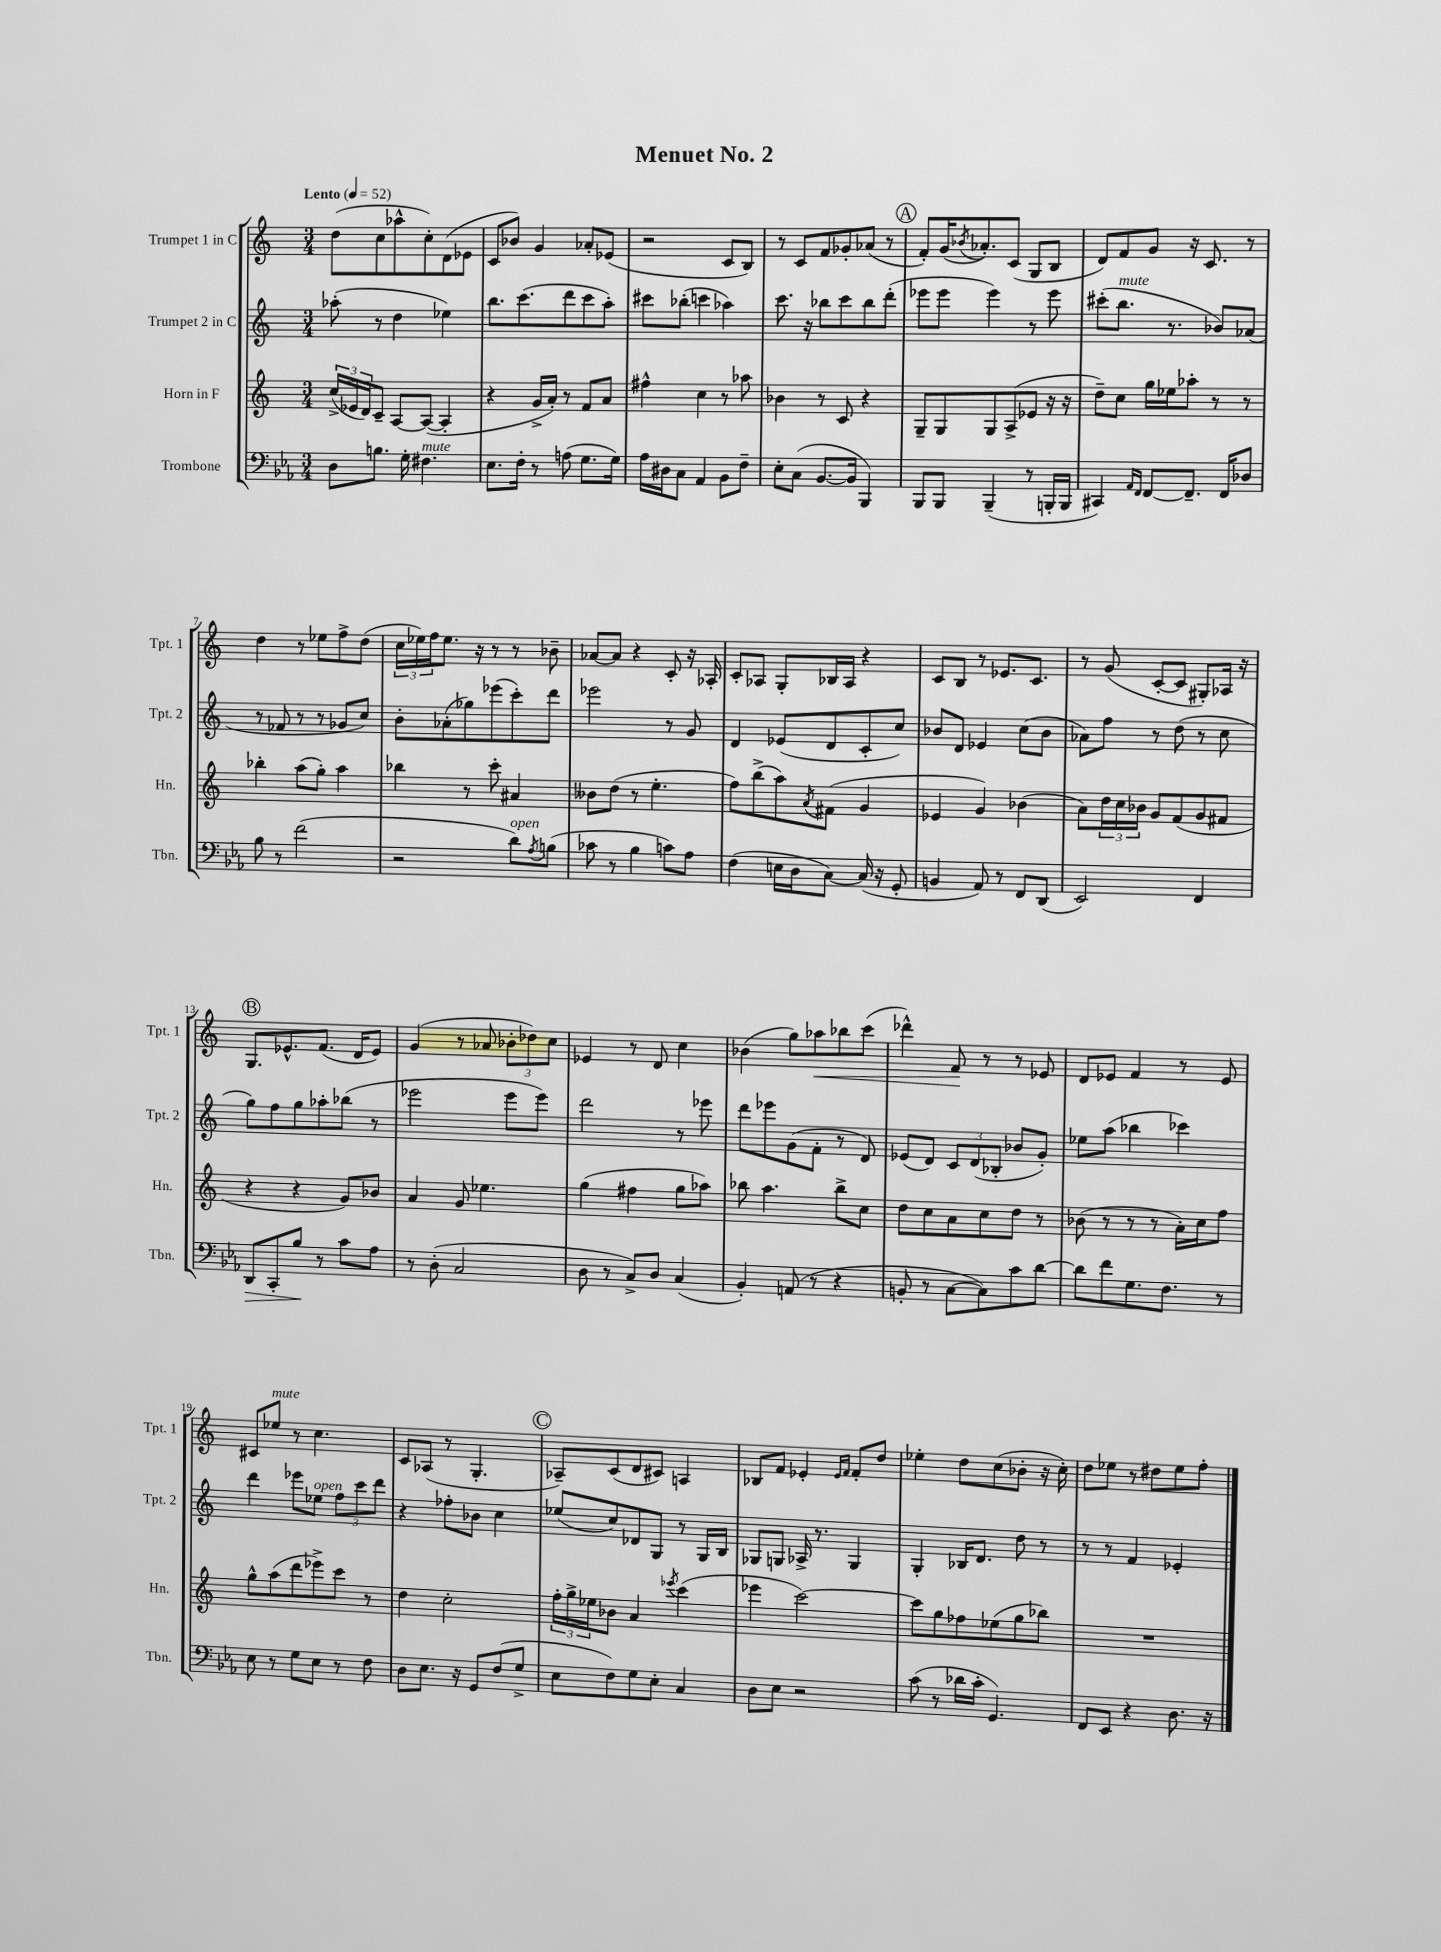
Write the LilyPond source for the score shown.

\header { title = "Menuet No. 2" }
<<
\new StaffGroup <<
\new Staff = "s0" \with { instrumentName = "Trumpet 1 in C" shortInstrumentName = "Tpt. 1" } {
    \clef treble \key c \major \numericTimeSignature \time 3/4 \tempo "Lento" 4 = 52
    d''8( c''8 aes''8-^ c''8-.) d'8( ees'8 |
    c'8 bes'8) g'4 aes'8-. ees'8( |
    r2 c'8 b8) |
    r8 c'8 f'8 ges'8-. aes'8( r8 |
    \mark \markup { \circle "A" } f'8-.) g'16( \acciaccatura { bes'8 } aes'8.-.) c'8( g8 b8 |
    d'8) f'8 g'8 r16 c'8. r8 |
    d''4 r8 ees''8 f''8-> d''8( |
    \tuplet 3/2 { c''16 ees''16) f''16 } ees''8. r16 r8 r8 bes'8-- |
    aes'8~ aes'8 r4 c'8-. r16 aes16-. |
    c'8-. aes8 g8-. bes16 aes16 r4 |
    c'8 b8 r8 ees'8. c'8. |
    r8 g'8( c'8~-. c'8 gis8-.) aes16 r16 |
    \mark \markup { \circle "B" } g8. ees'8.-^ f'8.( d'16 ees'8) |
    g'4( r8 aes'8 \tuplet 3/2 { bes'8-. des''8) c''8 } |
    ees'4 r8 d'8 c''4 |
    bes'4( g''8) aes''8\< bes''8 c'''8( |
    des'''4-^) f'8\! r8 r8 ees'8 |
    d'8 ees'8 f'4 r8 ees'8 |
    cis'8 ees''8^\markup { \italic "mute" } r8 c''4. |
    c'8 aes8( r8 g4.-. |
    \mark \markup { \circle "C" } aes8--) c'8( d'8 cis'8) a4 |
    bes8 f'8 ees'4-. \grace { ees'16 f'16 } f'8-. d''8 |
    ees''4-. d''8 c''8( bes'8-. r16 c''16-.) |
    d''8 ees''8 r8 dis''8 ees''8 f''8-. \bar "|." |
}
\new Staff = "s1" \with { instrumentName = "Trumpet 2 in C" shortInstrumentName = "Tpt. 2" } {
    \clef treble \key c \major \numericTimeSignature \time 3/4
    aes''8-.( r8 d''4 ees''4) |
    b''8. c'''8.( d'''8 c'''8 a''8-.) |
    cis'''8 bes''8-.( c'''4 aes''4) |
    c'''8. r16 bes''8 c'''8 bes''8 d'''8-.( |
    \mark \markup { \circle "A" } ees'''8 ees'''8 ees'''4) r8 ees'''8 |
    cis'''8-.( b''8.^\markup { \italic "mute" } r8. bes'8) aes'8( |
    r8 fes'8 r8 r8 ges'8 c''8) |
    b'8-. aes'8-.( ges''8) ees'''8( c'''8-.) d'''8 |
    ees'''2 r8 g'8 |
    d'4 ees'8( d'8 c'8-. c''8) |
    bes'8 d'8 ees'4 c''8( bes'8 |
    aes'8) f''8 r8 d''8( r8 c''8 |
    \mark \markup { \circle "B" } g''8) f''8 g''8 aes''8-. bes''8( r8 |
    ees'''2 ees'''8 ees'''8) |
    d'''2 r8 ees'''8 |
    d'''8 ees'''8 g'8( f'8-. r8 d'8) |
    ees'8( d'8) \tuplet 3/2 { c'8 d'8( bes8-. } bes'8 g'8-.) |
    ees''8 a''8( bes''4 ces'''4) |
    d'''4 ees'''8 ees''8^\markup { \italic "open" } \tuplet 3/2 { f''8 c'''8 d'''8 } |
    r4 fes''8-. bes'8 c''4 |
    \mark \markup { \circle "C" } ees''8( c''8) des'8 g8 r8 g16 b16 |
    ges8 g8 aes16-> r8. g4 |
    g4-. bes16 d'8. d''8 r8 |
    r8 r8 f'4 ees'4-. \bar "|." |
}
\new Staff = "s2" \with { instrumentName = "Horn in F" shortInstrumentName = "Hn." } {
    \clef treble \key c \major \numericTimeSignature \time 3/4
    \tuplet 3/2 { c''16->( ees'16 d'16) } c'8-- a8~ a8~( a4-. |
    r4 g'16-> a'16-.) r8 f'8 a'8 |
    fis''4-^ c''4 r8 aes''8 |
    bes'4 r8 c'8 r4 |
    \mark \markup { \circle "A" } g8-- g8 g8 a8->( ees'8 r16 r16 |
    d''8--) c''8 g''16 ees''16 aes''8-. r8 r8 |
    bes''4-. a''8( g''8-.) a''4 |
    bes''4 r8 c'''8-. ais'4 |
    beses'8 d''8( r8 e''4.-. |
    f''8) b''8->( a''8) \acciaccatura { a'8 } fis'8( g'4 |
    ees'4 g'4) bes'4( |
    a'8) \tuplet 3/2 { d''16 c''16 bes'16 } g'8 f'8( g'8 fis'8 |
    \mark \markup { \circle "B" } r4 r4 g'8) bes'8 |
    a'4 g'8 ees''4. |
    g''4( fis''4 g''8 aes''8) |
    bes''8 a''4. bes''8-> c''8 |
    d''8 c''8 a'8 c''8 d''8 r8 |
    bes'8( r8 r8 r8 a'16-.) c''16 f''8 |
    g''8-^ a''8( d'''8 ees'''8->) c'''8 r8 |
    d''4 c''2-. |
    \mark \markup { \circle "C" } \tuplet 3/2 { f''16-. g''16-> ees''16 } bes'8 a'4 \acciaccatura { ees'''8 } c'''4( |
    ees'''4 c'''2~) |
    c'''8 g''8 fes''8 ees''8( g''8 bes''8) |
    R2. \bar "|." |
}
\new Staff = "s3" \with { instrumentName = "Trombone" shortInstrumentName = "Tbn." } {
    \clef bass \key ees \major \numericTimeSignature \time 3/4
    d8 b8. g16-. fis4.^\markup { \italic "mute" } |
    ees8. f16-. r8 a8( g8. g16) |
    aes16 dis16 c8 aes,4 bes,8 f8-- |
    ees8-. c8( bes,8.~ bes,16 bes,,4) |
    \mark \markup { \circle "A" } bes,,8 bes,,8 bes,,4--( r8 b,,16-. b,,16 |
    cis,4) \grace { aes,16 f,16 } f,8~ f,8.-- f,16 des8 |
    bes8 r8 f'2( |
    r2 d'8^\markup { \italic "open" }) \acciaccatura { aes8 } b8( |
    ces'8 r8 bes4 c'8) aes8 |
    f4( e16 d16 c8~) c16( r16 g,8-. |
    b,4 aes,8) r8 f,8 d,8( |
    ees,2) f,4 |
    \mark \markup { \circle "B" } d,8\> c,8-. bes8\! r8 c'8 aes8 |
    r8 d8-.( c2 |
    d8 r8 c8->) d8 c4( |
    bes,4-.) a,8( r8 r4 |
    b,8-. r8 c8~ c8) c'8 d'8~ |
    d'8 f'8 g8. f8. r8 |
    ees8 r8 g8 ees8 r8 f8 |
    d8 ees8. r16 g,8 f8( g8-> |
    \mark \markup { \circle "C" } ees8 f8) g8 ees8-. c4 |
    d8 ees8 r2 |
    c'8( r8 des'16 c'16-. g,4.) |
    f,8 ees,8 r4 d8. r16 \bar "|." |
}
>>
>>
